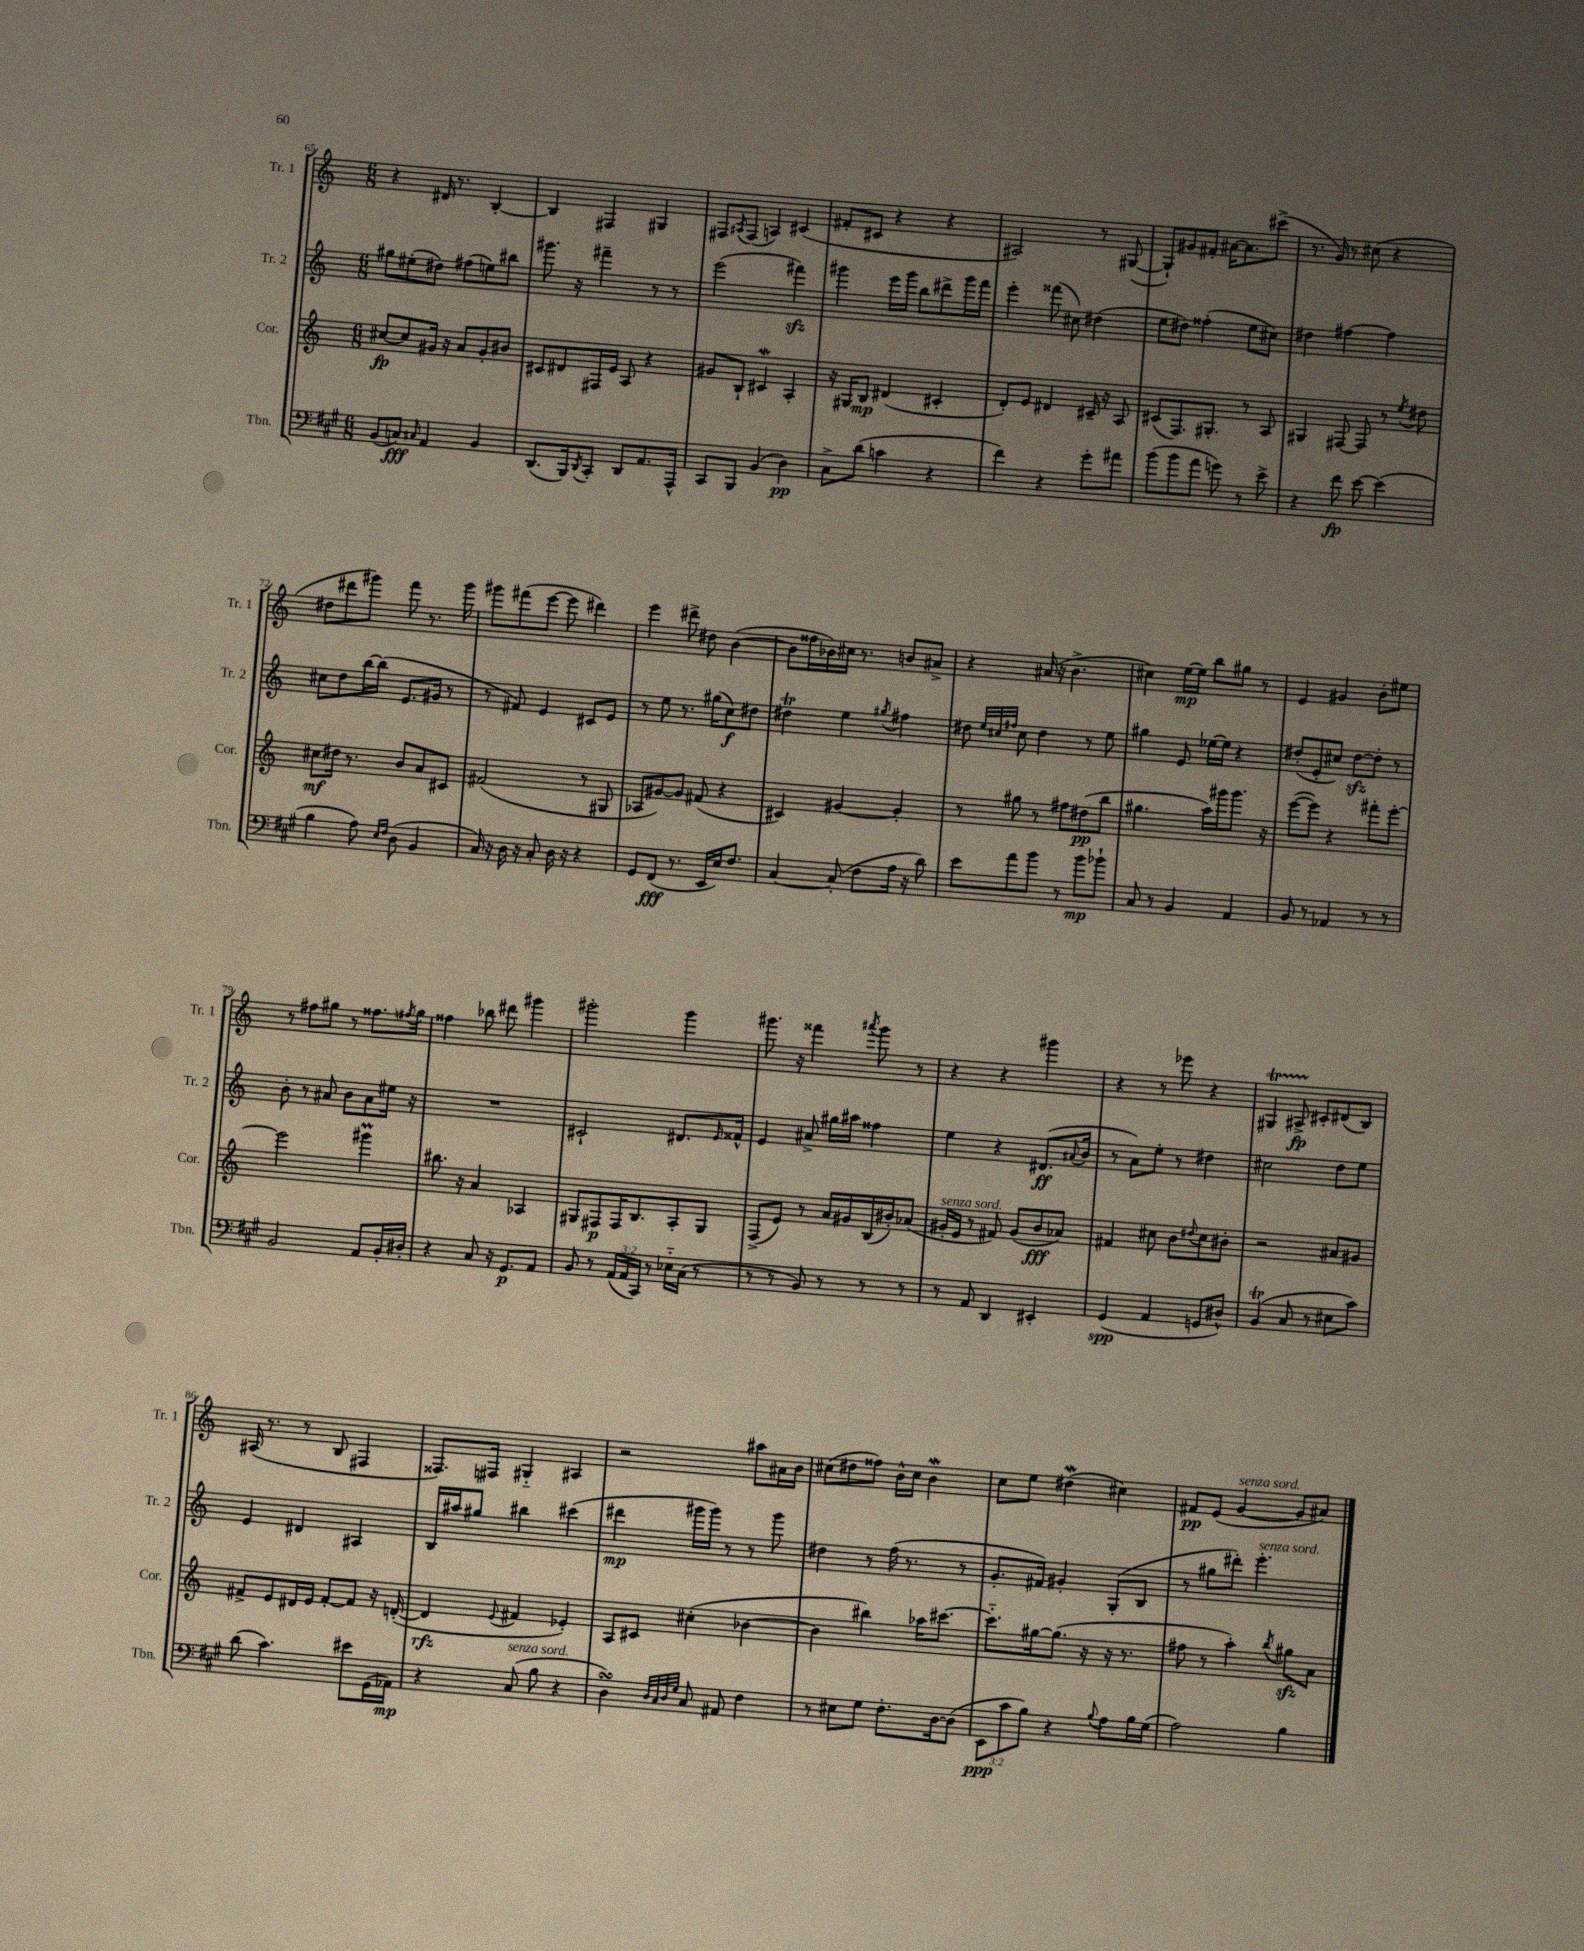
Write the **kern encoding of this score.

**kern	**kern	**kern	**kern
*staff4	*staff3	*staff2	*staff1
*clefF4	*clefG2	*clefG2	*clefG2
*k[f#c#g#]	*k[]	*k[]	*k[]
*M6/8	*M6/8	*M6/8	*M6/8
(8BB	[8cc#	8gg#	4r
8C)	8cc#]	(8ee#'	.
16qqC#	.	.	.
4AA	16g#	8dd#)	16d#
.	16r	.	8.r
.	8a	(8ff#	.
4BB	8g#'	8ee)	[4B'
.	8b#	8bb#	.
=	=	=	=
(8.DD	8c#	8.ggg#	4B]
.	8d#	.	.
16BBB)	.	16r	.
8qDD	.	.	.
8CC#'	16F#	4fff#~	4F#
.	16e	.	.
8DD	8A	.	.
8.AA	4r	8r	4G#
.	.	8r	.
16AAA^^	.	.	.
=	=	=	=
8CC#	8g#	(2eee	8F#
.	.	.	8qA#
8BBB	8B`	.	(8F#
(4BB	4c#	.	4A)
4D)	4A'	4fff#)	(4c#
=	=	=	=
8C#^	16r	4ggg#	8f#'
.	16G#	.	.
(8d	8B	.	8c#
4c	(4d#	16eee	4r
.	.	16ggg#	.
.	.	8bb	.
4r	4c#'	8ddd#^	4r
.	.	16ggg#	.
.	.	16fff	.
=	=	=	=
4f#)	8d')	4eee'	2A#)
.	8e	.	.
4r	4d#	(8fff##	.
.	.	8cc#)	.
8g#'	16c#~	(4dd#	8r
.	16r	.	.
8a#	8A	.	([8G#
=	=	=	=
(8b	(8c#	8ee	8G#`])
8b	8.F)	8dd#)	8g#
8a	.	(4ff##'	8f#'
.	8.G#'	.	.
8g)	.	.	[16a#
.	.	.	8.a#]
8r	8r	8ee	.
8e^	8A	8cc#)	(8ccc#^
=	=	=	=
4r	4G#	4dd#	8.r
.	.	.	16g)
8f#	[8F#	[4ff#	8r
[8e	8F#]	.	(8cc#
(4e]	8r	4ff#]	4r
.	8qee	.	.
.	8dd#	.	.
=	=	=	=
4B	8cc#	8cc#	8dd#
.	16dd#	8dd	8ddd#
.	8.r	.	.
8A)	.	[16bb	8ggg#)
.	.	(16bb]	.
16qqE	.	.	.
16qqF#	.	.	.
(8D	8b	8.e	8fff
4BB	8a	.	8.r
.	.	16g#	.
.	8c#	8r	.
.	.	.	16ggg#
=	=	=	=
16C#)	(2f#	8r	8ggg#
16r	.	.	.
16D	.	8f#)	(8fff#
16r	.	.	.
8C#'	.	4e	[8eee
16D	.	.	8eee]
16r	.	.	.
4r	8r	8c#	4ddd#)
.	8G#	8e	.
=	=	=	=
8GG#	8A-	8r	4eee
(8FF#	[8g#)	8ee	.
8.r	8g#]	8.r	8ddd#^
.	(8f#	.	8dd#
16EE	.	(16gg#	.
16E)	4r	8cc)	([4b
8.F#	.	.	.
.	.	8dd#	.
=	=	=	=
[4C#	4c#)	4dd#	8b]
.	.	.	16ff##
.	.	.	16b-)
(8C#']	[4g#	4ee	16cc#
.	.	.	8.r
8F#	.	.	.
.	.	8qgg#	.
16A	4g#']	4ff#	8b
16r	.	.	.
8d)	.	.	8a#^
=	=	=	=
8e	8r	8dd#	4r
.	.	32qqee	.
.	.	32qqcc#	.
.	.	32qqff#	.
8a	8gg#	8cc#	.
8b	8r	4dd#	(16a#
.	.	.	16r
8r	8ff#	.	4.b^
8b	(8dd#	8r	.
8b-`	8bb	8ee	.
=	=	=	=
8C#	4.gg#	4gg#	4cc#)
8r	.	.	.
4BB	.	8e	[16ee
.	.	.	16ee]
.	16aa)	[16ee-	8bb
.	16ggg#	16ee-]	.
4AA	8.ggg#	4r	8gg#
.	.	.	8r
.	16r	.	.
=	=	=	=
8BB	([8eee	(8dd#'	4e
8r	8eee])	8e'	.
4AA-	4r	8cc#)	4g#
.	.	[8dd#	.
8r	8fff#'	8dd#']	8b'
8r	[8eee'	8r	8ee#
=	=	=	=
2BB	2eee]	8b'	8r
.	.	8r	8ff#
.	.	8a#	8gg#
.	.	8b	8r
8AA	4ggg#	8a#	8.ff##
16BB'	.	16ee#	.
.	.	.	8qff#
16D#'	.	16r	16gg#
=	=	=	=
4r	8.bb#	2.r	4ff##
.	16r	.	.
8C#	4a	.	8bb-
16r	.	.	8ddd#
8.GG#	.	.	.
.	4A-	.	4ggg#
8AA	.	.	.
=	=	=	=
8BB	8G#	2c#`	2ggg#'
8r	8F#	.	.
(24AA	16F#	.	.
24AA	.	.	.
.	8.B	.	.
24CC#)	.	.	.
8r	.	.	.
16E-'~	8A'	8.d#	4ggg#
(16C#	.	.	.
8r	8G#	.	.
.	.	16qqe	.
.	.	16f##^^	.
=	=	=	=
8r	(8F^	4e	8.ggg#
8r	8e)	.	.
.	.	.	16r
8BB)	8r	8a#^	4fff##
8r	16a	16gg#	.
.	16g#	16aa#	.
.	.	.	8qaaa#
8r	(16B	4ff##	8ggg#
.	16b#')	.	.
8r	(8a-	.	8r
=	=	=	=
8r	16g#'	4ee	4r
.	16e	.	.
8AA	8r	.	.
4DD	8f#)	4r	4r
.	(8g#	.	.
4EE#'	8b	(8.d#	4ggg#
.	8a-)	.	.
.	.	8qqa#	.
.	.	16b	.
=	=	=	=
(4GG#	4f#	8r	4r
.	.	8a)	.
4AA	8cc#	8ee'	8r
.	8b	8r	8eee-
.	8qqdd#	.	.
8GG	8cc#	4dd#	4r
8D#^^)	8b#'	.	.
=	=	=	=
(4BB	2r	2cc#	4G#
8C#	.	.	8A#^
8r	.	.	8c#'
8E#	8a#	8dd	(8d#
8c#)	8g#	8ee	8B)
=	=	=	=
(8d	8f#^	4e	(16A#
.	.	.	8.r
4.c#)	8e	.	.
.	16d#	4d#	8r
.	16e	.	.
.	[8f#'	.	8B
8e#	8f#]	4A#	4F#
(16GG#	16r	.	.
16AA-)	([16d'	.	.
=	=	=	=
4r	4d]	16B	8.F##)
.	.	16aa#	.
.	.	8gg#	.
.	.	.	16F#
.	8qqe	.	.
(8C#	4f#	4bb#	4G#'~
8B	.	.	.
4r	4e-')	(4ccc#	4A#
=	=	=	=
4D)	8A	4ddd#	2r
.	8c#	.	.
32qqD	.	.	.
32qqC#	.	.	.
32qqD	.	.	.
32qqG#	.	.	.
8C#	(4cc#'	16ggg#	.
.	.	16ggg#)	.
8AA#	.	8r	.
4F#	[4b-	8r	8aa#
.	.	8ggg#	16a#
.	.	.	16b
=	=	=	=
8r	4b-]	4dd#	(8cc#
8E#	.	.	8dd#
8G#	4bb#)	8r	8ff##)
8.F#'	.	(16ff	16b^^
.	.	8.r	16cc#
.	16aa-	.	4b
[16D	[8.ccc#	.	.
(8D]	.	8r	.
=	=	=	=
12EE	8.ccc#'~]	8.g'	8cc
12c#	.	.	.
.	.	.	8ee
12B)	.	.	.
.	[16gg#	16f#)	.
4r	(8.gg#]	4g#'	(4dd#
.	16r	.	.
8qqB	.	.	.
8A	16r	(8G'	4cc#)
.	8.r	.	.
16B	.	8B	.
(16G#	.	.	.
=	=	=	=
2A)	8ff#	8r	8f#
.	8r	8gg#	(8e
.	4aa')	8ddd#')	[4g
.	.	4.eee'	.
.	8qbb	.	.
4B	8gg#	.	8g]
.	8a	.	8a#)
==	==	==	==
*-	*-	*-	*-
